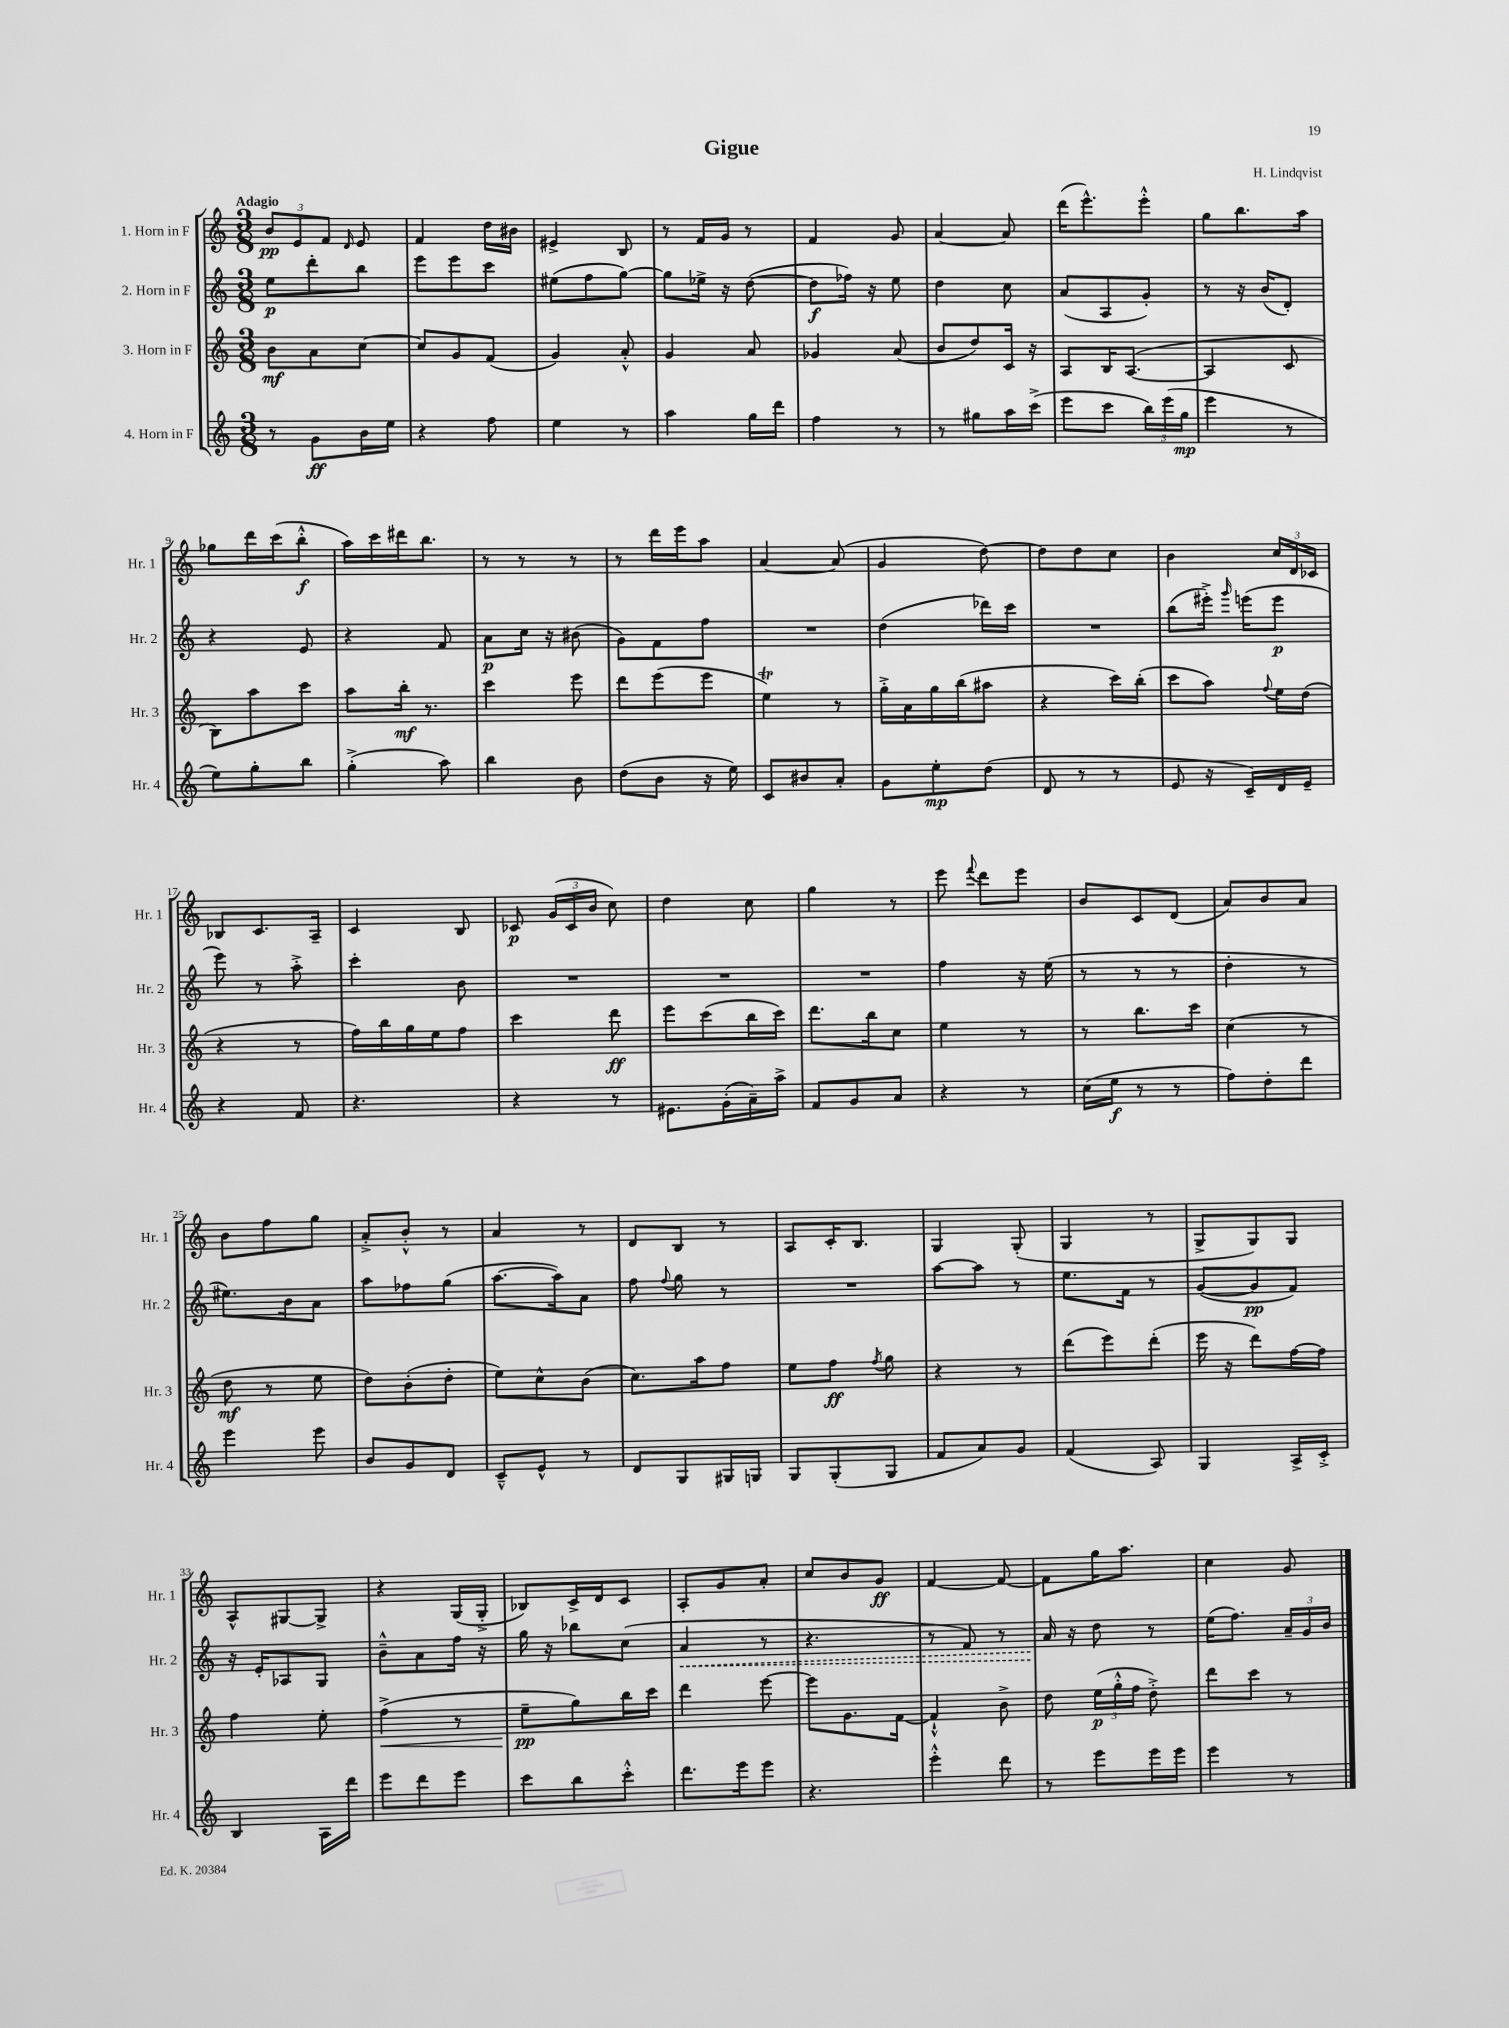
\header { title = "Gigue" composer = "H. Lindqvist" }
<<
\new StaffGroup <<
\new Staff = "s0" \with { instrumentName = "1. Horn in F" shortInstrumentName = "Hr. 1" } {
    \clef treble \key c \major \numericTimeSignature \time 3/8 \tempo "Adagio"
    \autoBeamOff \tuplet 3/2 { b'8[\pp e'8 f'8] } \grace { d'16 } e'8 |
    f'4 d''16[ bis'16] |
    eis'4-> b8 |
    r8 f'16[ g'16] r8 |
    f'4 g'8 |
    a'4~ a'8 |
    d'''16[( e'''8.-^) e'''8]-.-^ |
    g''8[ b''8. a''16] |
    ges''8[ d'''16 c'''16( b''8]-.-^\f |
    a''16[) c'''16 dis'''16 b''8.] |
    r8 r8 r8 |
    r8 d'''16[ e'''16 a''8] |
    a'4~ a'8( |
    g'4 d''8~) |
    d''8[ d''8 c''8] |
    b'4 \tuplet 3/2 { c''16[ d'16 ces'16] } |
    bes8[ c'8. a16]-- |
    c'4 b8 |
    ces'8\p \tuplet 3/2 { g'16[( ces'16 b'16] } c''8) |
    d''4 c''8 |
    g''4 r8 |
    e'''8 \appoggiatura { f'''8 } d'''8[ e'''8] |
    b'8[ c'8 d'8]( |
    a'8[) b'8 a'8] |
    b'8[ f''8 g''8] |
    a'8[-.-> b'8]-.-^ r8 |
    a'4 r8 |
    d'8[ b8] r8 |
    a8[ c'16-. b8.] |
    g4 g8-.( |
    g4 r8 |
    g8[-> g8) g8] |
    a8[-^ gis8~ gis8]-> |
    r4 g16[( g16]-.-> |
    bes8[) c'16-> d'16 c'8] |
    a8[-. g'8 a'8]-. |
    c''8[ b'8 g'8]\ff |
    f'4~ f'8~ |
    f'8[ g''16 a''8.] |
    c''4 g'8 \bar "|." |
}
\new Staff = "s1" \with { instrumentName = "2. Horn in F" shortInstrumentName = "Hr. 2" } {
    \clef treble \key c \major \numericTimeSignature \time 3/8
    \autoBeamOff e''8[\p d'''8-. b''8] |
    e'''8[ e'''8 c'''8] |
    eis''8[( f''8 g''8]~) |
    g''8[ ees''16]-> r16 d''8~( |
    d''8[\f fes''16]) r16 e''8 |
    d''4 c''8 |
    a'8[( a8 g'8]-.) |
    r8 r16 b'16[( d'8]-.) |
    r4 e'8 |
    r4 f'8 |
    a'8[\p c''16] r16 bis'8( |
    g'8[) f'8 f''8] |
    R4. |
    d''4( des'''16[) c'''16] |
    R4. |
    b''8[( eis'''16]-.->) \grace { g'''16 } e'''16[( e'''8]\p |
    e'''8) r8 a''8-.-> |
    c'''4-. b'8 |
    R4. |
    R4. |
    R4. |
    f''4 r16 e''16( |
    r8 r8 r8 |
    d''4-. r8 |
    eis''8.[) b'16 a'8] |
    a''8[ fes''8 g''8]( |
    a''8.[~ a''16) a'8] |
    f''8 \appoggiatura { f''8 } g''8 r8 |
    R4. |
    a''8[~ a''8] r8 |
    e''8.[ f'16] r8 |
    g'8[~( g'8\pp f'8]) |
    r16 e'16[-. aes8 g8] |
    b'8[---^ a'8 f''16] r16 |
    g''16 r16 bes''8[ c''8]( |
    \once \override Hairpin.style = #'dashed-line a'4\< r8 |
    r4. |
    r8 f'8) r8 |
    a'16\! r16 d''8 r8 |
    e''16[( f''8.]) \tuplet 3/2 { a'16[-- g'16 b'16] } \bar "|." |
}
\new Staff = "s2" \with { instrumentName = "3. Horn in F" shortInstrumentName = "Hr. 3" } {
    \clef treble \key c \major \numericTimeSignature \time 3/8
    \autoBeamOff b'8[\mf a'8 c''8]~ |
    c''8[ g'8 f'8]( |
    g'4) a'8-.-^ |
    g'4 a'8 |
    ges'4 a'8( |
    b'8[ d''8) c'16] r16 |
    a8[ b16 a8.]~( |
    a4 c'8 |
    b8[) a''8 c'''8] |
    a''8[ b''16]-.\mf r8. |
    c'''4 e'''8 |
    d'''8[ e'''8( e'''8] |
    e''4\trill) r8 |
    g''16[-.-> a'16 g''16 b''16( ais''8] |
    r4 c'''16[) b''16]-.( |
    c'''8[ a''8]) \appoggiatura { f''8 } e''16[ d''16]( |
    r4 r8 |
    f''16[) b''16 g''16 e''16 f''8] |
    c'''4 d'''8\ff |
    e'''8[ c'''8( b''16 c'''16]) |
    d'''8.[ b''16 c''8] |
    e''4 r8 |
    r8 b''8.[ c'''16] |
    c''4( r8 |
    d''8\mf r8 e''8 |
    d''8[) b'8-.( d''8]-. |
    e''8[) c''8-^ b'8]( |
    c''8.[) a''16 f''8] |
    e''8[ f''8]\ff \acciaccatura { f''8 } g''8 |
    r4 r8 |
    d'''8[( e'''8) d'''8]-.( |
    e'''16 r16 d'''8[) f''16~ f''16] |
    f''4 e''8-. |
    f''4->\<( r8 |
    e''8[--\pp\! g''8) b''16 c'''16] |
    d'''4 e'''8~ |
    e'''8[ g'8. f'16]~ |
    f'4-!-^ b'8-> |
    d''8 \tuplet 3/2 { e''16[\p( g''16-.-^ f''16] } d''8-.->) |
    d'''8[ c'''8] r8 \bar "|." |
}
\new Staff = "s3" \with { instrumentName = "4. Horn in F" shortInstrumentName = "Hr. 4" } {
    \clef treble \key c \major \numericTimeSignature \time 3/8
    \autoBeamOff r8 g'8[\ff b'16 e''16] |
    r4 f''8 |
    e''4 r8 |
    a''4 g''16[ d'''16] |
    f''4 r8 |
    r8 gis''8[ a''16 c'''16]->( |
    e'''8[ c'''8] \tuplet 3/2 { b''16[) e'''16( g''16]\mp } |
    e'''4 r8 |
    e''8[) g''8-. b''8] |
    g''4-.->( a''8) |
    b''4 b'8 |
    d''8[( b'8] r16 e''16) |
    c'8[ bis'8 a'8]-. |
    g'8[ e''8-.\mp d''8]( |
    d'8 r8 r8 |
    e'8 r16 c'16[--) d'16 e'16]-- |
    r4 f'8 |
    r4. |
    r4 r8 |
    eis'8.[ g'16-.( a'16--) a''16]-> |
    f'8[ g'8 a'8] |
    r4 r8 |
    c''16[( e''16]\f r8 r8 |
    f''8[) d''8-. d'''8] |
    e'''4 e'''8 |
    b'8[ g'8 d'8] |
    c'8[---^ e'8]-^ r8 |
    d'8[ g8 gis16 g16] |
    g8[ g8-.( g8] |
    f'8[ a'8) g'8] |
    f'4( a8) |
    g4 a16[-> c'16]-.-> |
    b4 a16[ d'''16] |
    e'''8[ d'''8 e'''8] |
    c'''8[ b''8 c'''8]-.-^ |
    d'''8.[ e'''16 e'''8] |
    r4. |
    e'''4-.-^ d'''8 |
    r8 e'''8[ e'''16 e'''16] |
    e'''4 r8 \bar "|." |
}
>>
>>
